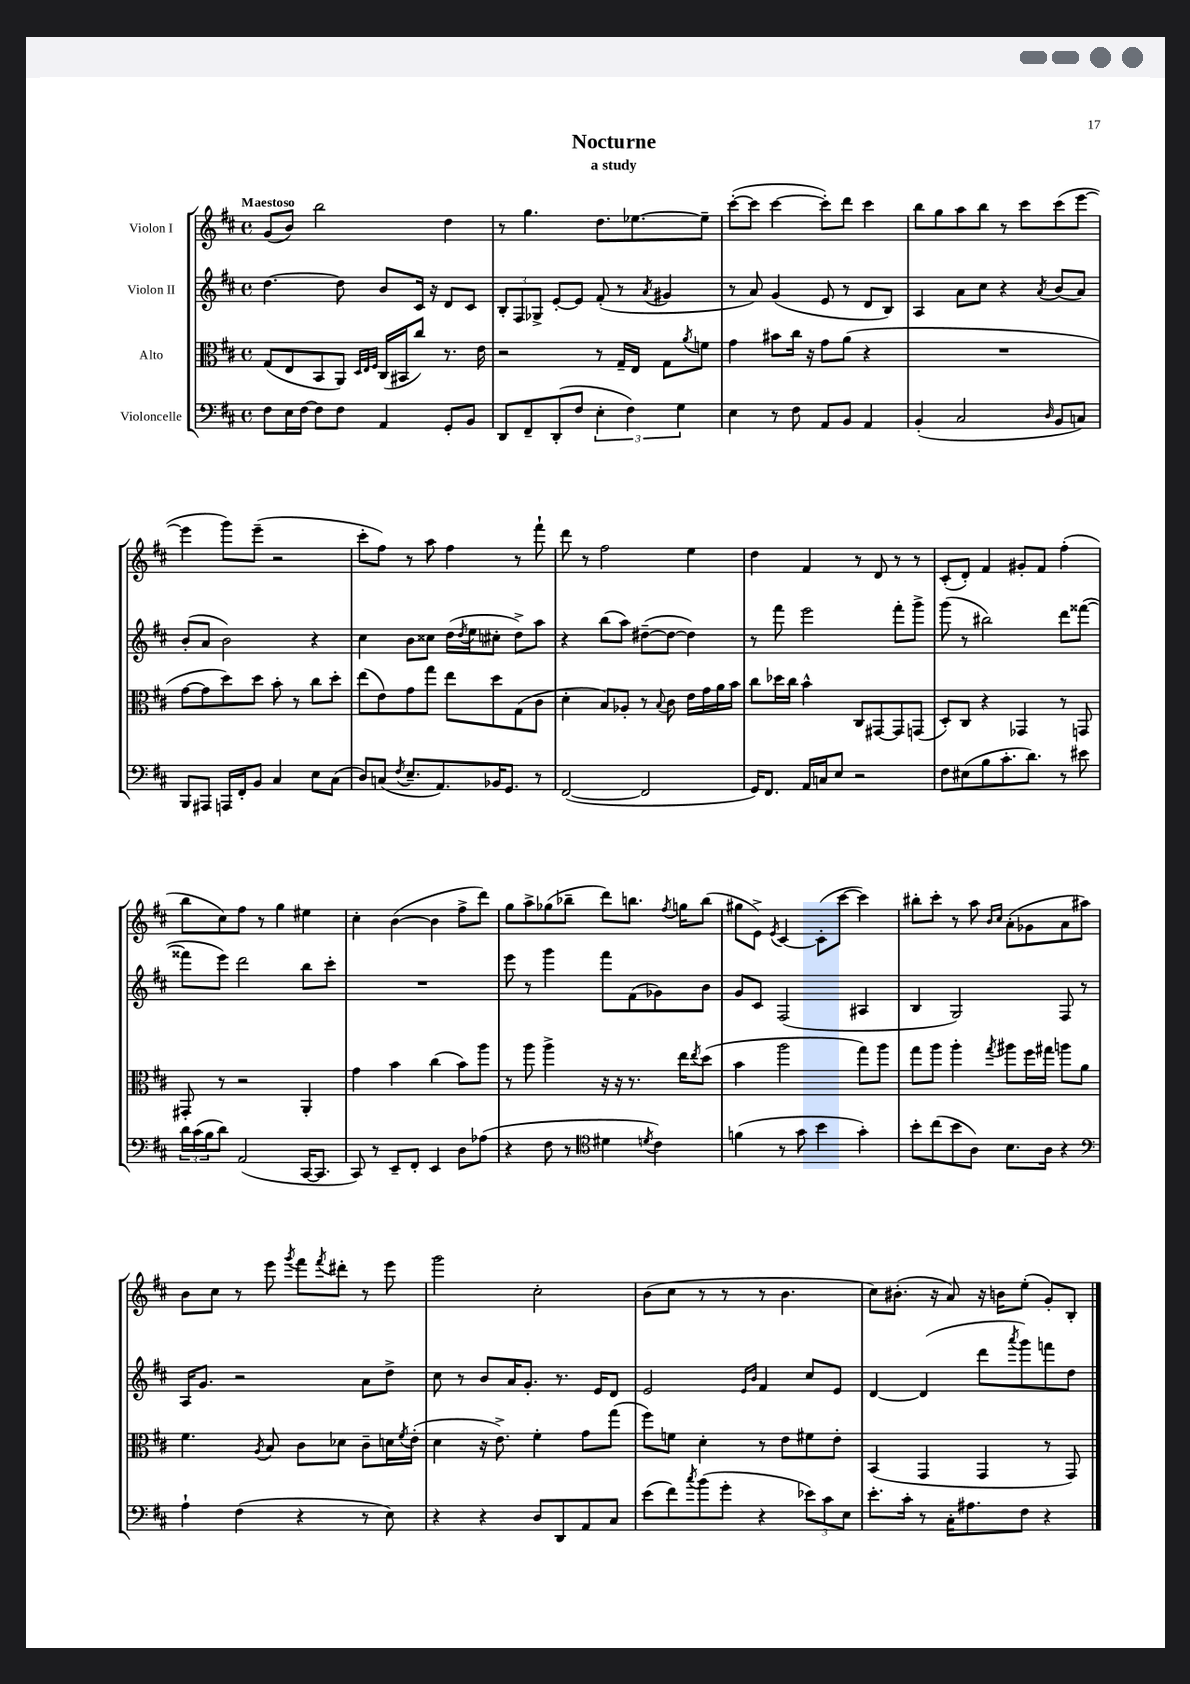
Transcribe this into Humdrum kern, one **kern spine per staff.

**kern	**kern	**kern	**kern
*staff4	*staff3	*staff2	*staff1
*clefF4	*clefC3	*clefG2	*clefG2
*k[f#c#]	*k[f#c#]	*k[f#c#]	*k[f#c#]
*M4/4	*M4/4	*M4/4	*M4/4
*met(c)	*met(c)	*met(c)	*met(c)
8F#	(8G	[4.dd	(8g
16E	8E	.	8b)
[16F#	.	.	.
8F#]	8BB	.	2bb
8F#	8AA)	8dd]	.
.	32qqD	.	.
.	32qqE	.	.
.	32qqF#	.	.
4AA	(16C#	8b	.
.	16BB#	.	.
.	8cc#)	16c#	.
.	.	16r	.
8GG'	8.r	8d	4dd
8BB	.	8c#	.
.	16e	.	.
=	=	=	=
8DD	2r	12B'	8r
.	.	12F#	.
8FF#~	.	.	4.gg
.	.	12G-^	.
(8DD'	.	[8e'	.
8F#	.	8e]	.
6E'	8r	(8f#'	8.dd
.	16G~	8r	.
6F#)	.	.	.
.	16E	.	[8.ee-
.	.	8qa	.
.	8G	4g#	.
6G	.	.	.
.	8qa	.	.
.	8f	.	8ee-~]
=	=	=	=
4E	4g	8r	([8ccc#'
.	.	8a)	8ccc#]
8r	8b#	(4g	[4ccc#
8F#	16cc#	.	.
.	16r	.	.
8AA	8g	8e	8ccc#'])
8BB	(8a	8r	8ddd
4AA	4r	8d	4ccc#
.	.	8B)	.
=	=	=	=
(4BB'	1r	4A	8bb
.	.	.	8gg
2C#	.	8a	8aa
.	.	8cc#	8bb
.	.	4r	8r
.	.	.	8ccc#
16qqD	.	8qa	.
8BB	.	(8b	(8ccc#
8C)	.	8a)	[8eee
=	=	=	=
8BBB	[8g	(8b'	4eee]
8AAA#	8g]	8a	.
16AAA	8dd)	2b)	8ggg)
16FF#'	.	.	.
8BB	8dd	.	(8eee~
4C#	8b'	.	2r
.	8r	.	.
8E	8cc#	4r	.
(8C#	8dd'	.	.
=	=	=	=
8D)	(8ee	4cc#	8ccc#'
(8C	8e)	.	8ff#)
8qF#	.	.	.
8.E~	8g	8b	8r
.	8gg	8cc##	8aa
8.AA)	.	.	.
.	8ee	(16dd	4ff#
.	.	8qdd	.
.	.	16ee	.
16BB-	8dd	8cc#'	.
8.GG	.	.	.
.	(8G	8dd^)	8r
8r	8c#	8aa	8fff#`
=	=	=	=
([2FF#	4d'	4r	8ddd
.	.	.	8r
.	8B)	(8bb	2ff#
.	8A-'	8aa)	.
2FF#]	8r	([8dd#~	.
.	8qqB	.	.
.	8c#	8dd#_	.
.	16e	4dd#])	4ee
.	16g	.	.
.	16a	.	.
.	16b	.	.
=	=	=	=
16GG)	8cc#	8r	4dd
8.FF#	.	.	.
.	16dd-	8fff#	.
.	16cc#	.	.
16AA	4b^^	2eee	4f#
16C	.	.	.
8E	.	.	.
2r	8C#	.	8r
.	[8GG#	.	8d
.	8GG#]	8fff#'	8r
.	(8GG	8ggg^	8r
=	=	=	=
8F#	8D')	(8ggg	(8c#'
(8E#	8C#	8r	8d')
8B	4r	2bb#)	4f#
8.c#'	.	.	.
.	4GG-	.	8g#'
8.d)	.	.	.
.	.	.	8f#
8r	8r	8ddd	(4ff#'
8e#	8GG	([8fff##	.
=	=	=	=
24d	8GG#'	8fff##]	8bb
(24c#	.	.	.
24B	.	.	.
8d)	8r	8eee)	8cc#)
(2AA	2r	2ddd	8ff#
.	.	.	8r
.	.	.	4gg
[16CC#	4AA'	8bb	4ee#
8.CC#]	.	.	.
.	.	8ccc#'	.
=	=	=	=
8CC#)	4g	1r	4cc#'
8r	.	.	.
8EE~	4b	.	([4b
8FF#'	.	.	.
4EE	(4cc#	.	4b]
8D	8b)	.	8ff#^
(8A-	8aa	.	8ddd)
=	=	=	=
4r	8r	8eee	8gg
.	8aa	8r	8aa^
8F#	4aa^	4ggg	(8gg-
8r	.	.	8bb-~
*clefC4	*	*	*
4d#	16r	8fff#	8ddd)
.	16r	.	.
.	8.r	(8f#	8.bb
8qd	.	.	.
4c#)	.	8g-)	.
.	.	.	8qff#
.	16ee	.	16gg
.	8qee	.	.
.	(8dd	8b	(8bb
=	=	=	=
(4f	4b	8g	8gg#
.	.	8c#	8e^)
.	.	.	8qe
8r	2aa	(2F#	[4c#
8g	.	.	.
4b	.	.	(8c#']
.	.	.	[8ccc#
4g')	8gg)	4A#	4ccc#])
.	8aa	.	.
=	=	=	=
8b'	8gg	4B	8bb#'
(8cc#	8aa	.	8ccc#'
8b	4aa'	2G)	8r
8A)	.	.	8aa
.	.	.	16qqb
.	8qgg	.	16qqcc#
8.B	8aa#	.	(8a'
.	16ff#	.	8g-
16A	16gg#	.	.
4r	8aa	8F#	8a
.	8a	8r	8aa#)
=	=	=	=
*clefF4	*	*	*
4A`	4.f#	16A	8b
.	.	8.g	.
.	.	.	8cc#
(4F#	.	2r	8r
.	8qA	.	.
.	8B	.	8eee
.	.	.	8qggg
4r	8c#	.	8fff#
.	.	.	8qfff#
.	8d-	.	8ddd#'
8r	8c#~	8a	8r
8E)	16d	8dd^	8eee
.	8qf#	.	.
.	(16e'	.	.
=	=	=	=
4r	4d	8cc#	2ggg
.	.	8r	.
4r	16r	8b	.
.	8.e^)	.	.
.	.	16a	.
.	.	8.g'	.
8D	4f#'	.	2cc#'
8DD	.	8.r	.
8AA	8g	.	.
.	.	16e	.
8C#	(8gg	8d	.
=	=	=	=
(8e	8ff#)	2e	(8b
8f#)	8f	.	8cc#
8qcc#	.	.	.
(8b	4d'	.	8r
8g'	.	.	8r
.	.	16qqe	.
.	.	16qqb	.
4r	8r	4f#	8r
.	8e	.	4.b
12e-)	8f#	8cc#	.
12c#	.	.	.
.	8e'	8e	.
12E	.	.	.
=	=	=	=
8.e'	(4BB	[4d	8cc#)
.	.	.	(8.b#'
16c#'	.	.	.
8r	4GG	(4d]	.
.	.	.	16r
16C#'	.	.	8a)
8.A#	.	.	.
.	4GG	8ddd	16r
.	.	.	16b
.	.	8qaaa	.
8F#	.	8ggg)	(8ee'
4r	8r	8fff	8g')
.	8GG)	8dd	8B'
==	==	==	==
*-	*-	*-	*-
